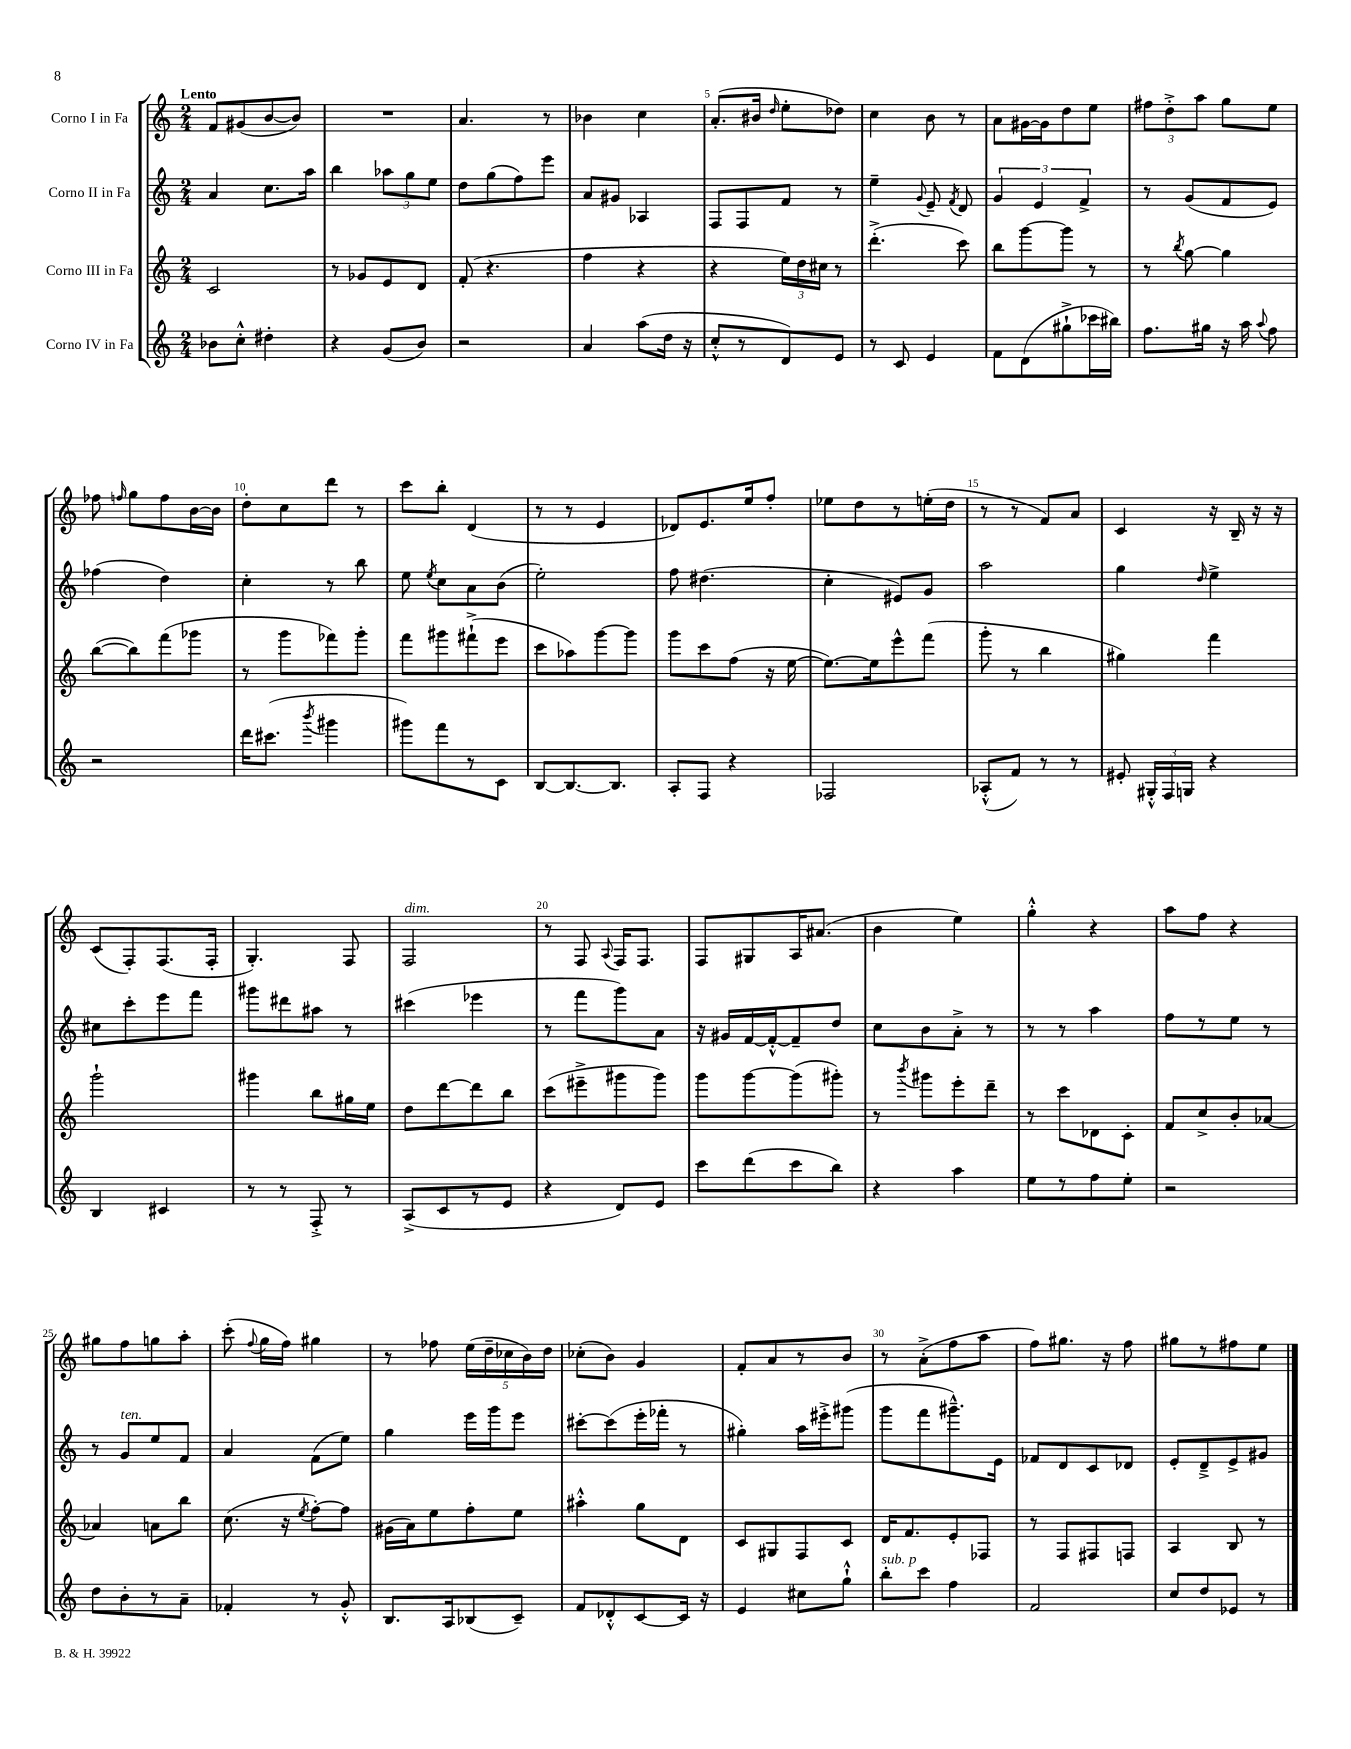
<<
\new StaffGroup <<
\new Staff = "s0" \with { instrumentName = "Corno I in Fa" } {
    \clef treble \key c \major \numericTimeSignature \time 2/4 \tempo "Lento"
    \autoBeamOff f'8[ gis'8( b'8~ b'8]) |
    R2 |
    a'4. r8 |
    bes'4 c''4 |
    a'8.[-.( bis'16] \grace { d''16 } e''8[-. des''8]) |
    c''4 b'8 r8 |
    a'8[ gis'16~ gis'16 d''8 e''8] |
    \tuplet 3/2 { fis''8[ d''8-.-> a''8] } g''8[ e''8] |
    fes''8 \grace { f''16 } g''8[ f''8 b'16~ b'16] |
    d''8[-. c''8 d'''8] r8 |
    c'''8[ b''8]-. d'4( |
    r8 r8 e'4 |
    des'8[) e'8. e''16 f''8]-. |
    ees''8[ d''8 r8 e''16-.( d''16] |
    r8 r8 f'8[) a'8] |
    c'4 r16 b16-- r16 r16 |
    c'8[( f8-.) f8.( f16]-. |
    g4.-.) f8 |
    f2^\markup { \italic "dim." } |
    r8 f8 \appoggiatura { a8 } f16[ f8.] |
    f8[ gis8 a16 ais'8.]( |
    b'4 e''4) |
    g''4-.-^ r4 |
    a''8[ f''8] r4 |
    gis''8[ f''8 g''8 a''8]-. |
    c'''8-.( \appoggiatura { f''8 } g''16[ f''16]) gis''4 |
    r8 fes''8 \tuplet 5/4 { e''16[( d''16-- ces''16 b'16) d''16] } |
    ces''8[-.( b'8]) g'4 |
    f'8[-. a'8 r8 b'8] |
    r8 a'8[-.->( f''8 a''8] |
    f''8[) gis''8.] r16 f''8 |
    gis''8[ r8 fis''8 e''8] \bar "|." |
}
\new Staff = "s1" \with { instrumentName = "Corno II in Fa" } {
    \clef treble \key c \major \numericTimeSignature \time 2/4
    \autoBeamOff a'4 c''8.[ a''16] |
    b''4 \tuplet 3/2 { aes''8[ g''8 e''8] } |
    d''8[ g''8( f''8) e'''8] |
    a'8[ gis'8] aes4 |
    f8[ f8 f'8] r8 |
    e''4-- \appoggiatura { g'8 } e'8-- \acciaccatura { f'8 } d'8 |
    \tuplet 3/2 { g'4 e'4 f'4-> } |
    r8 g'8[( f'8 e'8]) |
    fes''4( d''4) |
    c''4-. r8 b''8 |
    e''8 \acciaccatura { e''8 } c''8[ a'8 b'8]( |
    e''2-.) |
    f''8 dis''4.( |
    c''4-. eis'8[) g'8] |
    a''2 |
    g''4 \grace { d''16 } e''4-> |
    cis''8[ c'''8-. e'''8 f'''8] |
    gis'''8[ dis'''8 ais''8] r8 |
    cis'''4( ees'''4 |
    r8 f'''8[ g'''8) a'8] |
    r16 gis'16[ f'16~ f'16~-.-^ f'8-- d''8] |
    c''8[ b'8 a'8]-.-> r8 |
    r8 r8 a''4 |
    f''8[ r8 e''8] r8 |
    r8 g'8[^\markup { \italic "ten." } e''8 f'8] |
    a'4 f'8[( e''8]) |
    g''4 e'''16[ g'''16 e'''8] |
    cis'''8[~-. cis'''8( e'''16-. fes'''16]-. r8 |
    gis''4-.) a''16[ eis'''16-.-> gis'''8]( |
    g'''8[ f'''8 gis'''8.---^) e'16] |
    fes'8[ d'8 c'8 des'8] |
    e'8[-. d'8---> e'8-> gis'8] \bar "|." |
}
\new Staff = "s2" \with { instrumentName = "Corno III in Fa" } {
    \clef treble \key c \major \numericTimeSignature \time 2/4
    \autoBeamOff c'2 |
    r8 ges'8[ e'8 d'8] |
    f'8-.( r4. |
    f''4 r4 |
    r4 \tuplet 3/2 { e''16[) d''16 cis''16] } r8 |
    d'''4.-.->( c'''8) |
    b''8[ g'''8~ g'''8] r8 |
    r8 \acciaccatura { b''8 } g''8~ g''4 |
    b''8[~( b''8) f'''8( ges'''8] |
    r8 g'''8[ fes'''8) g'''8]-. |
    f'''8[ gis'''8 fis'''8-!->( e'''8] |
    c'''8[ aes''8) g'''8~ g'''8] |
    g'''8[ c'''8 f''8]( r16 e''16~ |
    e''8.[~) e''16 e'''8-^ f'''8]( |
    g'''8-. r8 b''4 |
    gis''4) f'''4 |
    g'''2-! |
    gis'''4 b''8[ gis''16 e''16] |
    d''8[ d'''8~ d'''8 b''8] |
    c'''8[( eis'''8---> gis'''8 gis'''8]) |
    g'''8[ g'''8~ g'''8( gis'''8]-.) |
    r8 \acciaccatura { b'''8 } gis'''8[ e'''8-. d'''8]-- |
    r8 c'''8[ des'8 c'8]-. |
    f'8[ c''8-> b'8-. aes'8]~ |
    aes'4 a'8[ b''8] |
    c''8.( r16 \acciaccatura { e''8 } f''8[~-.) f''8] |
    gis'16[( a'16) e''8 f''8-. e''8] |
    ais''4-.-^ g''8[ d'8] |
    c'8[ gis8 f8 c'8] |
    d'16[ f'8. e'8-. fes8] |
    r8 f8[ fis8 f8] |
    a4 b8 r8 \bar "|." |
}
\new Staff = "s3" \with { instrumentName = "Corno IV in Fa" } {
    \clef treble \key c \major \numericTimeSignature \time 2/4
    \autoBeamOff bes'8[ c''8]-.-^ dis''4-. |
    r4 g'8[( b'8]) |
    r2 |
    a'4 a''8[( d''16] r16 |
    c''8[-.-^ r8 d'8) e'8] |
    r8 c'8 e'4 |
    f'8[ d'8( gis''8-!-> ces'''16 bis''16]) |
    f''8.[ gis''16] r16 a''16 \appoggiatura { a''8 } f''8 |
    r2 |
    d'''16[ cis'''8.]( \acciaccatura { b'''8 } gis'''4 |
    gis'''8[) f'''8 r8 c'8] |
    b8[~ b8.~ b8.] |
    a8[-. f8] r4 |
    fes2 |
    aes8[-.-^( f'8]) r8 r8 |
    eis'8-. \tuplet 3/2 { gis16[-.-^ f16 g16] } r4 |
    b4 cis'4 |
    r8 r8 f8-.-> r8 |
    a8[->( c'8 r8 e'8] |
    r4 d'8[) e'8] |
    c'''8[ d'''8( c'''8 b''8]) |
    r4 a''4 |
    e''8[ r8 f''8 e''8]-. |
    r2 |
    d''8[ b'8-. r8 a'8]-- |
    fes'4-. r8 g'8-.-^ |
    b8.[ a16 bes8( c'8]--) |
    f'8[ des'8-.-^ c'8~ c'16] r16 |
    e'4 cis''8[ g''8]-!-^ |
    b''8[-.^\markup { \italic "sub. p" } c'''8] f''4 |
    f'2 |
    c''8[ d''8 ees'8] r8 \bar "|." |
}
>>
>>
\layout { \context { \Score \override BarNumber.break-visibility = ##(#f #t #t) barNumberVisibility = #(every-nth-bar-number-visible 5) } }
